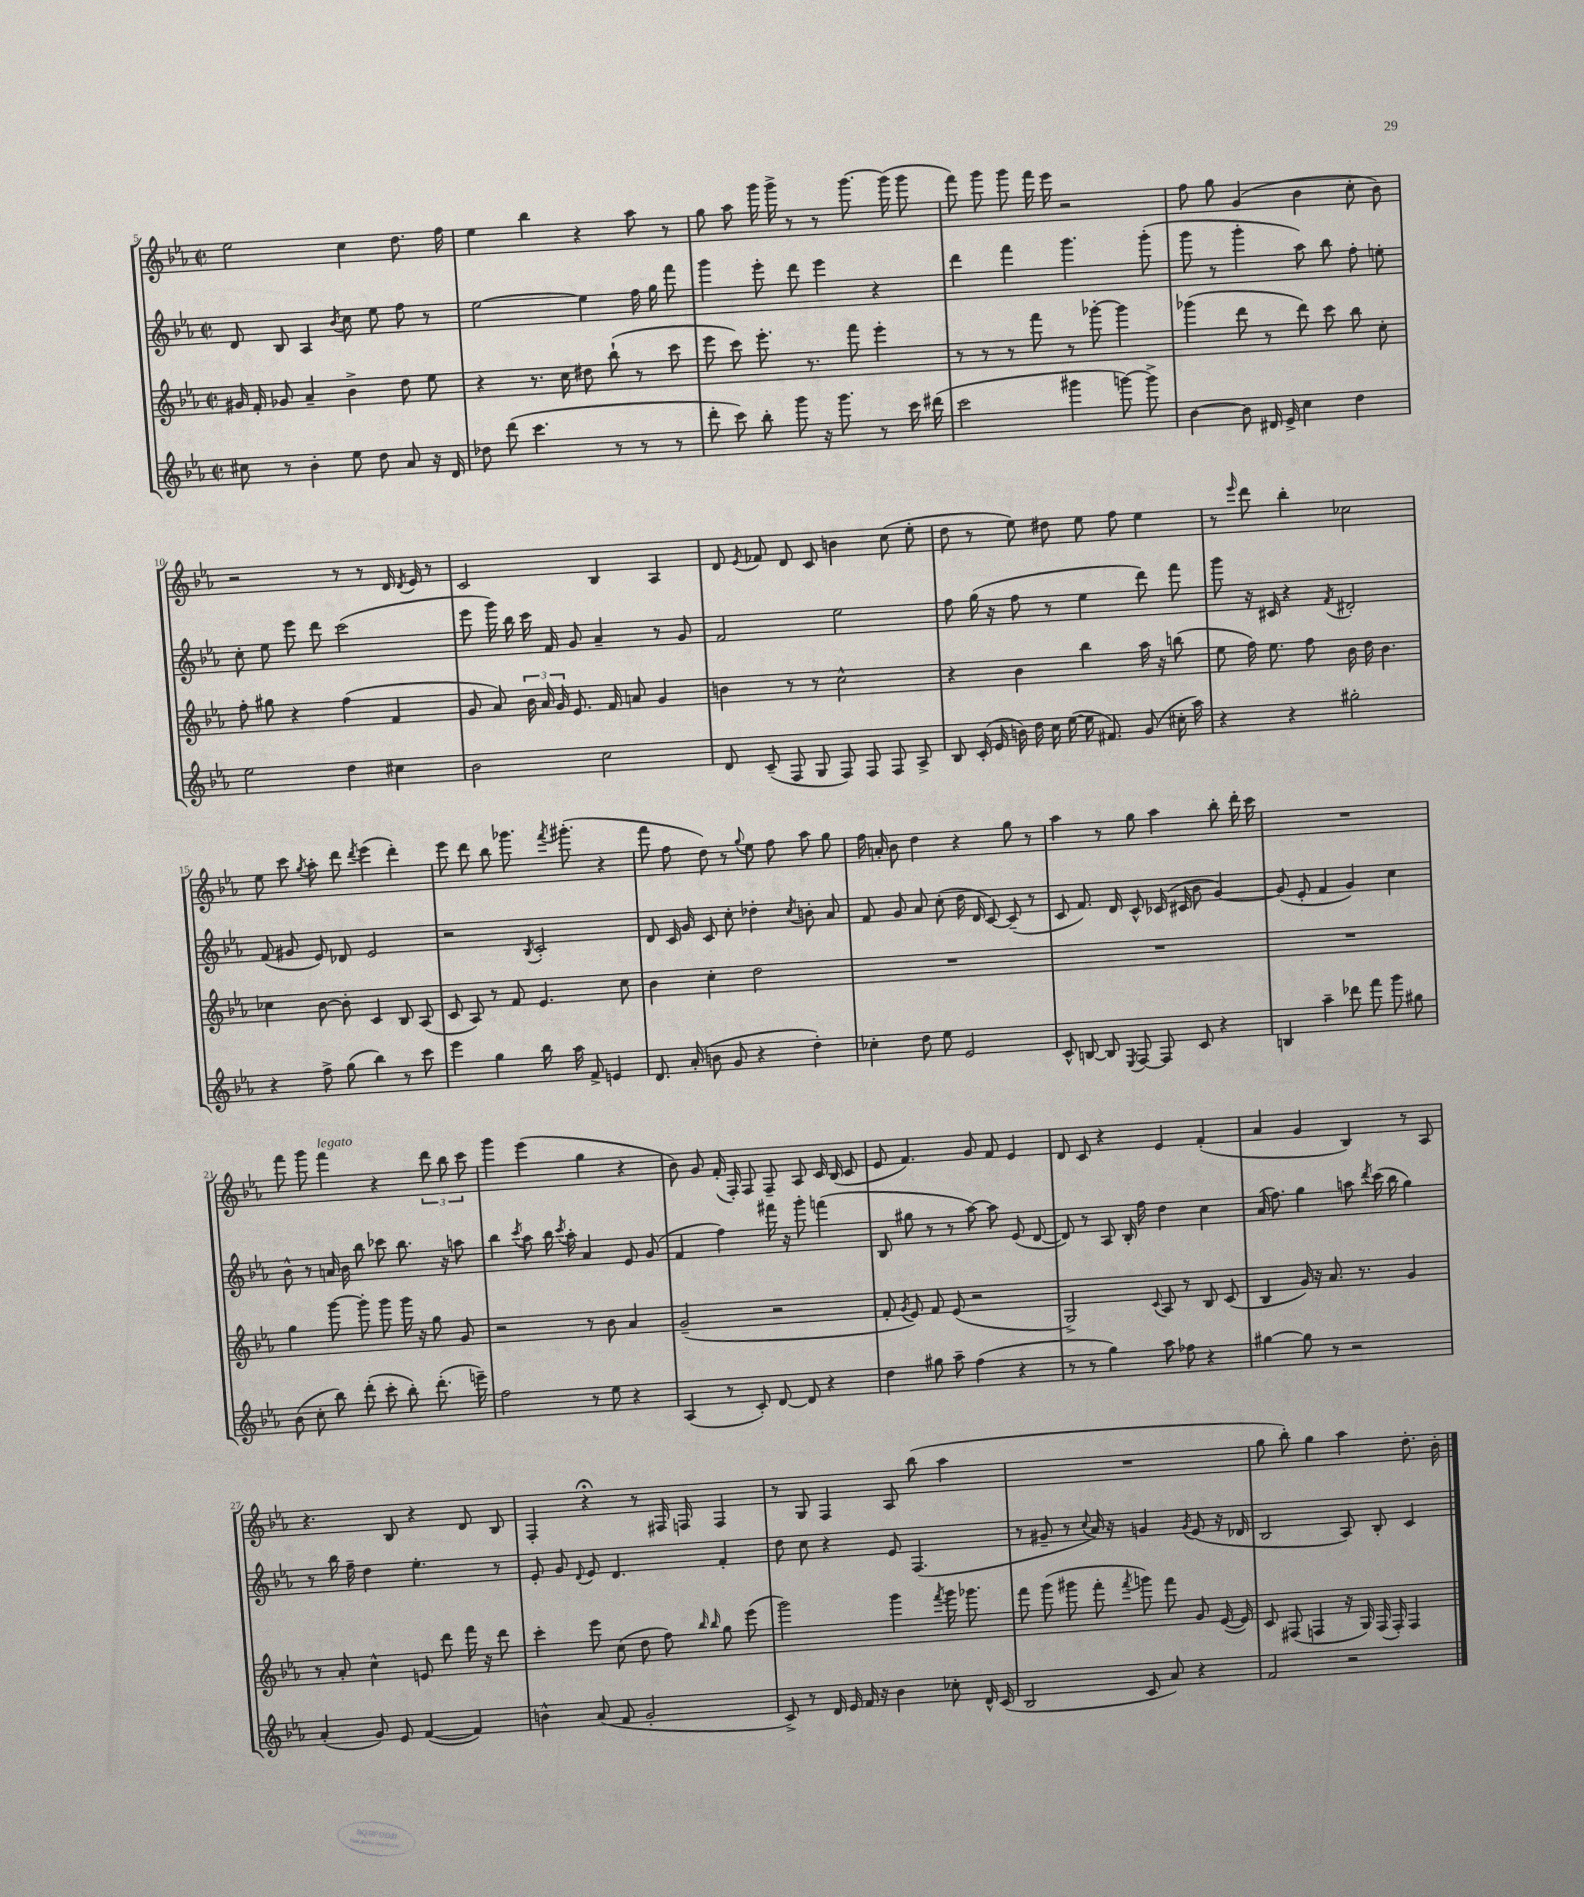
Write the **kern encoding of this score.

**kern	**kern	**kern	**kern
*staff4	*staff3	*staff2	*staff1
*clefG2	*clefG2	*clefG2	*clefG2
*k[b-e-a-]	*k[b-e-a-]	*k[b-e-a-]	*k[b-e-a-]
*M2/2	*M2/2	*M2/2	*M2/2
*met(c|)	*met(c|)	*met(c|)	*met(c|)
8cc#	16g#	8d	2ee-
.	16f'	.	.
8r	8g-	8B-	.
4b-'	4a-~	4A-	.
.	.	8qb-	.
8ee-	4b-^	8cc	4cc
8dd	.	8ee-	.
8a-	8dd	8ff	8.dd
16r	8ee-	8r	.
16d	.	.	16ff
=	=	=	=
8dd-	4r	[2ee-	4ee-
(8ddd	.	.	.
4.ccc	8.r	.	4bb-
.	16cc	.	.
.	8dd#	4ee-]	4r
8r	(8bb-`	.	.
8r	8r	16ff	8aa-
.	.	16gg	.
8r	8ccc	8fff	8r
=	=	=	=
8ddd'	8eee-	4ggg	8gg
8ccc)	8ccc)	.	8aa-
8bb-'	8.eee-'	8eee-'	16ggg
.	.	.	16ggg^
8ggg	.	8ddd	8r
.	8.r	.	.
16r	.	4eee-	8r
8.ggg	.	.	.
.	8fff	.	[8.ggg
8r	4eee-'	4r	.
.	.	.	(16ggg]
16ccc	.	.	8ggg
(16ddd#	.	.	.
=	=	=	=
2ccc	8r	4ddd	8fff)
.	8r	.	8ggg
.	8r	4fff	8ggg
.	8fff	.	16fff
.	.	.	16eee-
4ggg#	8r	4.ggg	2r
.	[8ggg-'	.	.
[8ggg)	4ggg-]	.	.
8ggg^]	.	(8ggg'	.
=	=	=	=
[4b-	(4ggg-	8ggg	8ff
.	.	8r	8gg
8b-]	8ddd	4ggg'	(4g
16d#	8r	.	.
16e-^	.	.	.
4cc	8ddd)	8aa-)	4b-
.	8ccc	8bb-	.
4dd	8bb-	8ff'	8cc'
.	8cc'	8ee'	8b-)
=	=	=	=
2ee-	8ff'	8cc'	2r
.	8gg#	8ee-	.
.	4r	8eee-	.
.	.	8ddd	.
4dd	(4ff	(2ccc	8r
.	.	.	8r
4cc#	4f	.	16d
.	.	.	8qd
.	.	.	16e-
.	.	.	8r
=	=	=	=
2b-	8g	8eee-	2c
.	8a-)	16ggg)	.
.	.	16bb-	.
.	24b-	16ccc	.
.	24a-	.	.
.	.	16f	.
.	24g	.	.
.	8.e-	8g	.
2cc	.	4a-~	4B-
.	16f	.	.
.	8a	.	.
.	4g	8r	4A-
.	.	8g	.
=	=	=	=
8d	4b	2f	8d
.	.	.	8qe-
(8c~	.	.	8f-
8F	8r	.	8d
8G	8r	.	8c
8F)	2cc^^	2ee-	4b
8F	.	.	.
8F	.	.	(8cc
8A-^	.	.	8ee-'
=	=	=	=
8B-	4r	8ff	8dd
(16c'	.	(16gg	8r
16e-	.	16r	.
16b)	4b-	8ff	8ee-)
16dd	.	.	.
16cc	.	8r	8dd#
([16ee-	.	.	.
16ee-]	4bb-	4ee-	8ee-
8.f#)	.	.	.
.	.	.	8ff
(8g	16aa-	8ddd)	4ee-
.	16r	.	.
16cc#'	(8bb	8fff	.
16aa-)	.	.	.
=	=	=	=
4r	8ee-	8ggg	8r
.	.	.	16qqeee-
.	16ff)	16r	8ddd
.	8.ee-	16c#	.
4r	.	4r	4bb-'
.	8ff	.	.
.	.	8qf	.
2gg#'	16b-	2d#'	2cc-
.	16dd	.	.
.	4.b-	.	.
=	=	=	=
4r	4cc-	(8f	8ee-
.	.	8g#	8ccc
.	.	.	8qgg
8ff^	[8b-	8e-)	8aa-'
(8gg	8b-']	8d-	8ddd
.	.	.	8qddd
4bb-)	4c	2e-	(4eee-
8r	8B-	.	4ddd')
8ccc	(8A-	.	.
=	=	=	=
4eee-	8c	2r	8eee-
.	8A-)	.	8ddd
4gg	8r	.	8bb-
.	8f	.	8.ggg-
.	.	8qB-	.
16bb-	4.e-	2c'	.
.	.	.	8qfff
16aa-	.	.	(8.ggg#'
8f^	.	.	.
4e	.	.	4r
.	8cc	.	.
=	=	=	=
8.d	4b-	8d	8fff
.	.	16c	8ff
(16a-'	.	16g	.
8b	4cc'	8c	8dd)
8g	.	8cc'	8r
.	.	.	8qqgg
4r	2dd	4dd-'	8ee-
.	.	.	8ff
.	.	8qcc	.
4dd')	.	8b'	8aa-
.	.	8a-	8gg
=	=	=	=
4cc-'	1r	8f	16ff
.	.	.	16a'
.	.	8g	8b-
8dd	.	8a-	4dd
8ee-	.	(8cc'	.
2e-	.	16dd	4r
.	.	16d	.
.	.	[8c)	.
.	.	(8c~]	8gg
.	.	8r	8r
=	=	=	=
8c^^	1r	8c	4aa-
[8B	.	8.f)	.
8B]	.	.	8r
.	.	16d	.
8qE-	.	.	.
[8F	.	8c^^	8gg
8F]	.	(16c-	4aa-
.	.	16c#	.
8c	.	8b-	.
4r	.	[4g)	8bb-'
.	.	.	16ddd'
.	.	.	16ccc
=	=	=	=
4B	1r	(8g]	1r
.	.	8e-'	.
4aa-~	.	4f	.
8ddd-	.	4g)	.
8fff	.	.	.
8ggg	.	4cc	.
8gg#	.	.	.
=	=	=	=
(8b-	4gg	8b-^^	8fff
8cc'	.	8r	8ggg
8bb-)	[8ggg	16a	4fff
.	.	16b-	.
(8ddd'	8ggg']	8bb-	.
8ccc'	8ggg	8ccc-	4r
8bb-')	16ggg	8.bb-	.
.	16r	.	.
(8.ddd'	8gg	.	12ddd
.	.	16r	.
.	.	.	12bb-
.	8g	8aa	.
.	.	.	12ccc
16eee~)	.	.	.
=	=	=	=
2ff	2r	4bb-	4ggg
.	.	8qccc	.
.	.	8aa-	(4eee-
.	.	16bb-	.
.	.	8qccc	.
.	.	16aa-'	.
8r	8r	4a-	4gg
8ee-	8b-	.	.
4r	4a-	8e-	4r
.	.	(8g	.
=	=	=	=
(4A-	(2g~	4f	8b-)
.	.	.	8g
8r	.	4ff)	(16f'
.	.	.	16F')
8c')	.	.	8F
[8d	2r	16fff#	8F~
.	.	16r	.
8d]	.	8ggg'	8A-
4r	.	(4fff	16c
.	.	.	(16B-
.	.	.	8c
=	=	=	=
4dd	8f'	8B-	8e-
.	8qg	.	.
.	8e-)	8gg#	4.f)
8gg#	8f	8r	.
8aa-~	(8e-	8r	.
(4ff	2r	[8aa-)	8g
.	.	8aa-]	8f
4r	.	(8e-	4e-
.	.	[8d	.
=	=	=	=
8r	2G^)	8d])	8d
8r	.	8r	8c
4gg)	.	8A-	4r
.	.	16B-'	.
.	.	16ff	.
.	8qqc	.	.
8aa-	8A-	4dd	4e-
8ff-	8r	.	.
4r	8B-	4cc	(4f'
.	(8c	.	.
=	=	=	=
[4gg#	4B-	(16a-	4a-
.	.	8.ff)	.
8gg#]	16g)	4gg	4g
.	16r	.	.
8r	8.a-	.	.
2r	.	8aa	4B-)
.	8.r	.	.
.	.	8qddd	.
.	.	(16ccc	.
.	.	16bb-	.
.	4g	4gg)	8r
.	.	.	8A-
=	=	=	=
(4a-'	8r	8r	4.r
.	8a-'	16bb-	.
.	.	16ff~	.
8g)	4cc^^	4dd	.
8e-	.	.	8B-
([4f	8e	4.ee-'	4r
.	8ddd	.	.
4f])	16fff	.	8d
.	16r	.	.
.	8ddd	8r	8B-
=	=	=	=
4b^^	4ccc'	8e-'	4F'
.	.	8g	.
.	.	8qqd	.
(8a-	8eee-	8e-	4r;
8f	(8cc	4.d	.
2g'	8dd	.	8r
.	8ff)	.	16F#
.	.	.	16F
.	16qqbb-	.	.
.	16qqbb-	.	.
.	8gg	4f'	4F
.	(8eee-	.	.
=	=	=	=
8c^)	2ggg)	8dd	8r
8r	.	8cc	8G
16d	.	4r	4F
16e-	.	.	.
16f	.	.	.
16r	.	.	.
4b-	4ggg	8e-	8A-
.	.	(4.F	(8bb-
.	8qfff	.	.
8cc-'	16ggg	.	4aa-
.	8.ggg-	.	.
16d^^	.	.	.
(16c	.	.	.
=	=	=	=
2B-	8fff	8r	1r
.	(8ggg	8g#~	.
.	8ggg#	8r	.
.	.	8qqcc	.
.	8fff'	16a-)	.
.	.	16r	.
.	8qfff	.	.
8c	8ggg)	4g	.
8a-)	8fff	.	.
.	.	8qg	.
4r	8g	(8e-	.
.	([16e-	16r	.
.	16e-])	16d-	.
=	=	=	=
2f	8c	2B-	8gg
.	(8F#	.	8bb-')
.	4F	.	4gg
2r	16r	8A-)	4aa-
.	16G)	.	.
.	(16F	8B-'	.
.	16F')	.	.
.	4F	4c	8.dd'
.	.	.	16b-'
==	==	==	==
*-	*-	*-	*-
